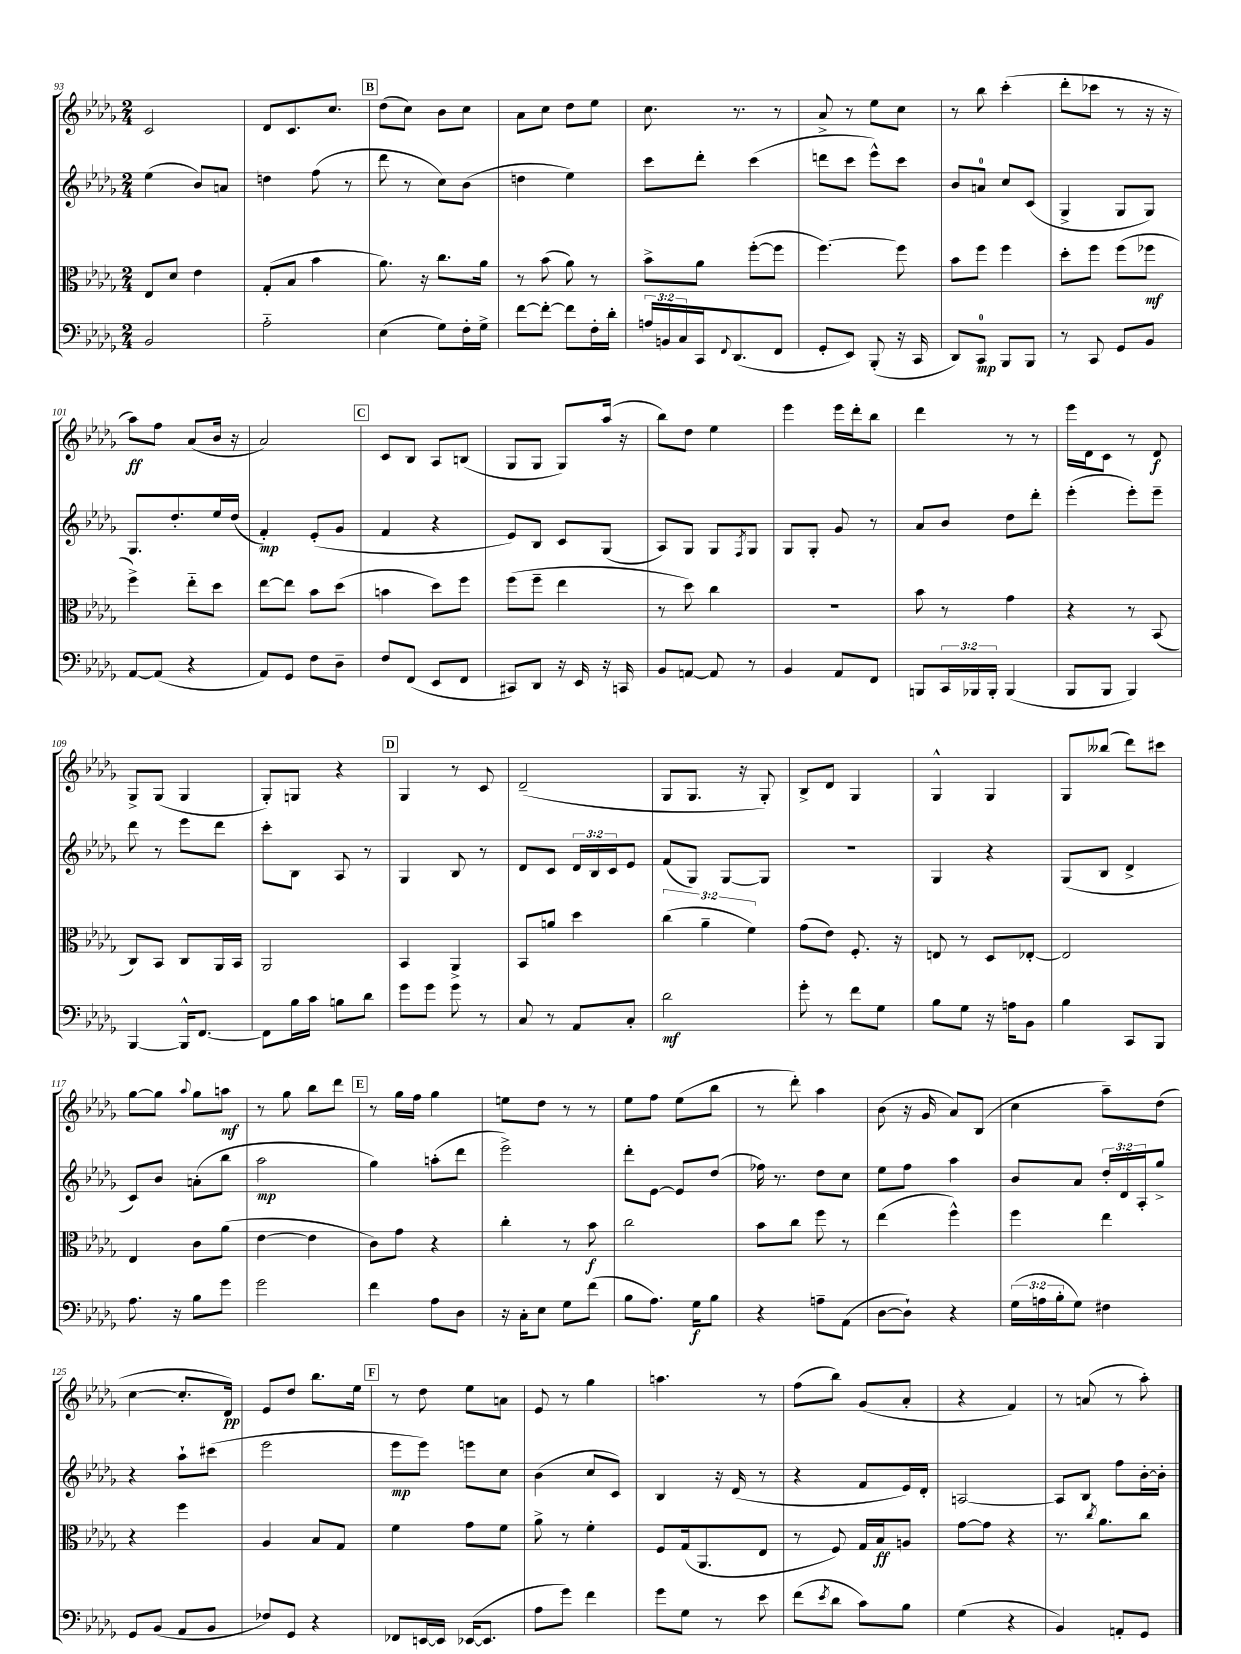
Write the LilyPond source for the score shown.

<<
\new StaffGroup <<
\new Staff = "s0" {
    \clef treble \key des \major \numericTimeSignature \time 2/4
    c'2 |
    des'8 c'8. c''8. |
    \mark \markup { \box "B" } des''8( c''8) bes'8 c''8 |
    aes'8 c''8 des''8 ees''8 |
    c''8. r8. r8 |
    aes'8-> r8 ees''8 c''8 |
    r8 bes''8 c'''4-.( |
    des'''8-. ces'''8 r8 r16 r16 |
    aes''8\ff) f''8 aes'8( bes'16 r16 |
    aes'2) |
    \mark \markup { \box "C" } c'8 bes8 aes8 b8( |
    ges8 ges8 ges8) aes''16( r16 |
    bes''8) des''8 ees''4 |
    ees'''4 ees'''16 des'''16-. bes''8 |
    des'''4 r8 r8 |
    ees'''16 des'16 c'8 r8 des'8\f |
    ges8-> ges8( ges4 |
    ges8-.) g8 r4 |
    \mark \markup { \box "D" } ges4 r8 c'8 |
    des'2--( |
    ges8 ges8. r16 ges8-.) |
    bes8-> des'8 ges4 |
    ges4-^ ges4 |
    ges8 beses''8( des'''8) cis'''8 |
    ges''8~ ges''8 \appoggiatura { aes''8 } ges''8 a''8\mf |
    r8 ges''8 bes''8 des'''8 |
    \mark \markup { \box "E" } r8 ges''16 f''16 ges''4 |
    e''8 des''8 r8 r8 |
    ees''8 f''8 ees''8( bes''8 |
    r8 des'''8-.) aes''4 |
    bes'8( r16 ges'16 aes'8) bes8( |
    c''4 aes''8--) des''8( |
    c''4~ c''8.-. des'16\pp) |
    ees'8 des''8 bes''8. ees''16 |
    \mark \markup { \box "F" } r8 des''8 ees''8 a'8 |
    ees'8 r8 ges''4 |
    a''4. r8 |
    f''8( bes''8) ges'8( aes'8-. |
    r4 f'4) |
    r8 a'8( r8 aes''8-.) \bar "|." |
}
\new Staff = "s1" {
    \clef treble \key des \major \numericTimeSignature \time 2/4 \override Staff.TupletNumber.text = #tuplet-number::calc-fraction-text
    ees''4( bes'8) a'8 |
    d''4 f''8( r8 |
    \mark \markup { \box "B" } des'''8 r8 c''8) bes'8( |
    d''4 ees''4) |
    c'''8 des'''8-. c'''4( |
    d'''8 c'''8 ees'''8-^) c'''8 |
    bes'8 a'8-0 c''8 c'8( |
    ges4-> ges8 ges8) |
    ges8. des''8.-. ees''16 des''16( |
    f'4-.\mp) ees'8-.( ges'8 |
    \mark \markup { \box "C" } f'4 r4 |
    ees'8) bes8 c'8 ges8( |
    aes8) ges8 ges8 \acciaccatura { f8 } ges8 |
    ges8 ges8-. ges'8 r8 |
    aes'8 bes'8 des''8 des'''8-. |
    ees'''4-.( ees'''8-.) ees'''8-- |
    des'''8 r8 ees'''8 des'''8 |
    c'''8-. bes8 aes8 r8 |
    \mark \markup { \box "D" } ges4 bes8 r8 |
    des'8 c'8 \tuplet 3/2 { des'16 bes16 c'16 } ees'8 |
    f'8( ges8) ges8~ ges8 |
    R2 |
    ges4 r4 |
    ges8( bes8 des'4-> |
    c'8) bes'8 a'8-.( bes''8 |
    aes''2\mp |
    \mark \markup { \box "E" } ges''4) a''8-.( des'''8 |
    ees'''2->) |
    des'''8-. ees'8~ ees'8 des''8( |
    fes''16) r8. des''8 c''8 |
    ees''8 f''8 aes''4 |
    bes'8 aes'8 \tuplet 3/2 { des''16-. des'16 aes16-. } ges''8-> |
    r4 aes''8-! cis'''8( |
    ees'''2 |
    \mark \markup { \box "F" } ees'''8\mp ees'''8) e'''8 c''8 |
    bes'4( c''8 c'8) |
    bes4 r16 des'16( r8 |
    r4 f'8 ees'16) des'16-. |
    a2~ |
    a8 bes8 f''8 bes'16~-. bes'16-. \bar "|." |
}
\new Staff = "s2" {
    \clef alto \key des \major \numericTimeSignature \time 2/4 \override Staff.TupletNumber.text = #tuplet-number::calc-fraction-text
    ees8 des'8 ees'4 |
    ges8-.( bes8 bes'4 |
    \mark \markup { \box "B" } aes'8.) r16 c''8. aes'16 |
    r8 bes'8( aes'8) r8 |
    bes'8-> aes'8 f''8~-.( f''8 |
    f''4.~) f''8 |
    bes'8 f''8 f''4 |
    des''8-. f''8 f''8( fes''8\mf |
    f''4->) ees''8-_ des''8 |
    ees''8~ ees''8 bes'8 des''8( |
    \mark \markup { \box "C" } b'4 des''8) f''8 |
    f''8( f''8-- ees''4 |
    r8 des''8) c''4 |
    r2 |
    bes'8 r8 ges'4 |
    r4 r8 bes,8( |
    c8) bes,8 c8 aes,16 bes,16 |
    aes,2 |
    \mark \markup { \box "D" } bes,4 aes,4-> |
    bes,8 a'8 des''4 |
    \tuplet 3/2 { c''4( aes'4-- f'4) } |
    ges'8( ees'8) f8.-. r16 |
    e8 r8 des8 ees8~-. |
    ees2 |
    ees4 c'8 aes'8( |
    ees'4~ ees'4 |
    \mark \markup { \box "E" } c'8) ges'8 r4 |
    c''4-. r8 bes'8\f |
    c''2 |
    bes'8 c''8 f''8 r8 |
    ees''4( f''4-^) |
    f''4 ees''4 |
    r4 f''4 |
    aes4 bes8 ges8 |
    \mark \markup { \box "F" } f'4 ges'8 f'8 |
    aes'8-> r8 f'4-. |
    f8 ges16( aes,8. ees8 |
    r8 f8) ges16 bes16\ff a8 |
    ges'8~ ges'8 r4 |
    r8. \acciaccatura { c''8 } aes'8. c''8 \bar "|." |
}
\new Staff = "s3" {
    \clef bass \key des \major \numericTimeSignature \time 2/4 \override Staff.TupletNumber.text = #tuplet-number::calc-fraction-text
    bes,2 |
    aes2-_ |
    \mark \markup { \box "B" } ees4( ges8) f16-. ges16-> |
    f'8~ f'8~-. f'8 f16-. des'16-. |
    \tuplet 3/2 { a16 b,16 c16 } c,16 \appoggiatura { f,8 } des,8.( f,8 |
    ges,8-. ees,8) bes,,8-.( r16 c,16 |
    des,8) c,8-0\mp bes,,8 bes,,8 |
    r8 c,8 ges,8 bes,8 |
    aes,8~ aes,8( r4 |
    aes,8) ges,8 f8 des8-- |
    \mark \markup { \box "C" } f8 f,8( ees,8 f,8 |
    cis,8) des,8 r16 ees,16 r16 c,16 |
    bes,8 a,8~ a,8 r8 |
    bes,4 aes,8 f,8 |
    b,,8 \tuplet 3/2 { c,16 bes,,16 bes,,16-. } bes,,4( |
    bes,,8 bes,,8 bes,,4) |
    bes,,4~ bes,,16-^ f,8.~ |
    f,8 bes16 c'16 b8 des'8 |
    \mark \markup { \box "D" } ges'8 ges'8 ges'8 r8 |
    c8 r8 aes,8 c8-. |
    des'2\mf |
    ges'8-. r8 f'8 ges8 |
    bes8 ges8 r16 a16 bes,8 |
    bes4 c,8 bes,,8 |
    aes8. r16 bes8 ges'8 |
    ges'2 |
    \mark \markup { \box "E" } f'4 aes8 des8 |
    r16 c16-. ees8 ges8 f'8( |
    bes8 aes8.) ges16\f bes8 |
    r4 a8-- aes,8( |
    des8~ des8-!) r4 |
    \tuplet 3/2 { ges16( a16 bes16-. } ges8) fis4 |
    ges,8 bes,8( aes,8 bes,8 |
    fes8) ges,8 r4 |
    \mark \markup { \box "F" } fes,8 e,16~ e,16 ees,16~( ees,8. |
    aes8 ges'8) f'4 |
    ges'8 ges8 r8 ees'8 |
    f'8( \acciaccatura { ees'8 } des'8 c'8) bes8 |
    ges4( r4 |
    bes,4) a,8-. ges,8 \bar "|." |
}
>>
>>
\layout { \context { \Score currentBarNumber = #93 } }
